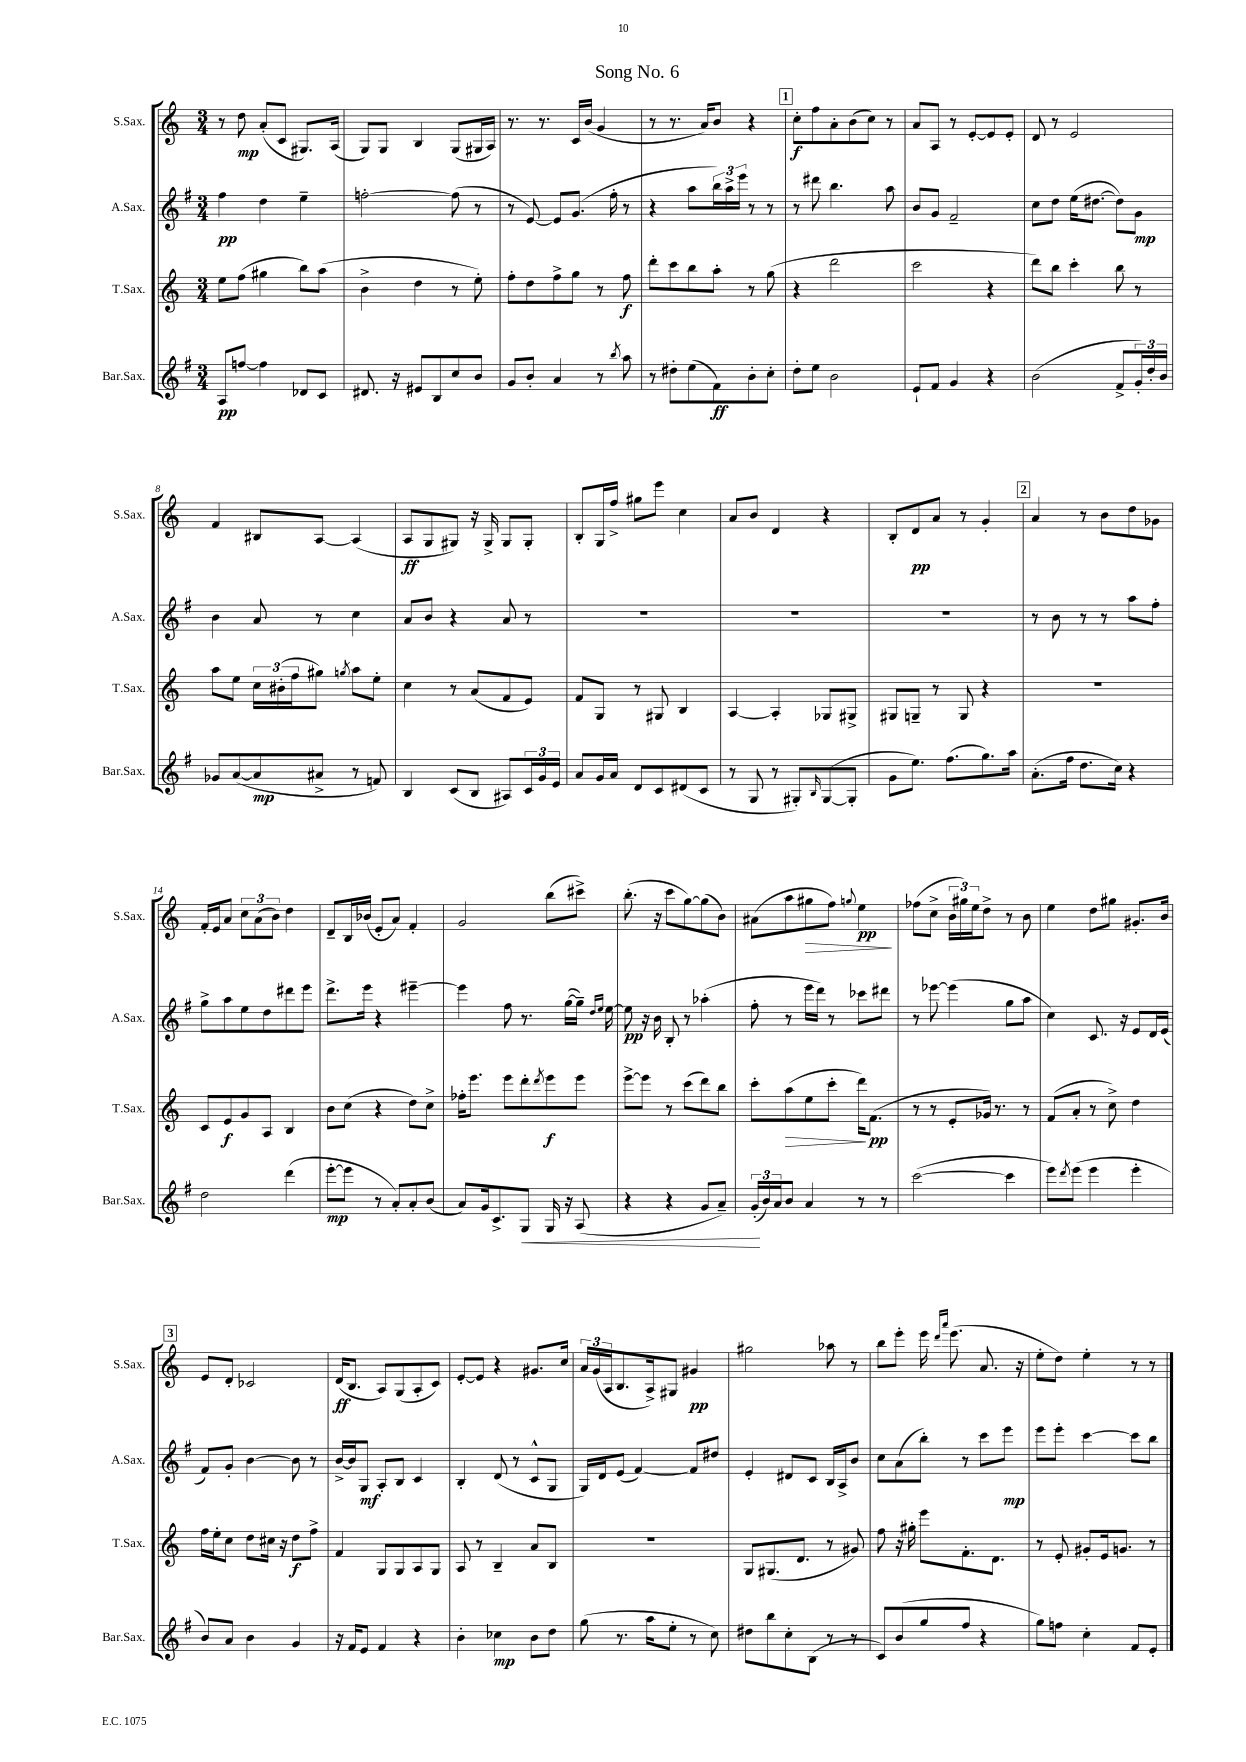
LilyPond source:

\header { title = "Song No. 6" }
<<
\new StaffGroup <<
\new Staff = "s0" \with { instrumentName = "S.Sax." shortInstrumentName = "S.Sax." } {
    \clef treble \key c \major \numericTimeSignature \time 3/4
    r8 d''8\mp a'8-.( c'8 gis8.) a16( |
    g8) g8 b4 g8( gis16 a16) |
    r8. r8. c'16 b'16( g'4 |
    r8 r8. a'16) b'8 r4 |
    \mark \markup { \box "1" } c''8-.\f f''8 a'8-. b'8( c''8) r8 |
    a'8 a8 r8 e'8~-. e'8 e'8-. |
    d'8 r8 e'2 |
    f'4 bis8 a8~ a4( |
    a8\ff g8 gis8) r16 gis16-> gis8 gis8-. |
    b8-. g16 f''16-> gis''8 e'''8 c''4 |
    a'8 b'8 d'4 r4 |
    b8-. d'8\pp a'8 r8 g'4-. |
    \mark \markup { \box "2" } a'4 r8 b'8 d''8 ges'8 |
    f'16-. e'16 a'8 \tuplet 3/2 { c''8 a'8( b'8) } d''4 |
    d'8-- b16 bes'16( e'8-. a'8) f'4-. |
    g'2 b''8( cis'''8->) |
    b''8.-.( r16 c'''8 g''8~) g''8( b'8) |
    ais'8( a''8 gis''8\> f''8) \appoggiatura { g''8 } e''4\pp\! |
    fes''8( c''8-> \tuplet 3/2 { b'16 gis''16) e''16 } d''8-> r8 b'8 |
    e''4 d''8 gis''8 gis'8.-. b'16 |
    \mark \markup { \box "3" } e'8 d'8-. ces'2 |
    d'16\ff( b8. a8) g8( a8-. c'8) |
    e'8~-. e'8 r4 gis'8. c''16 |
    \tuplet 3/2 { a'16 g'16( a16 } b8. a16->) gis8 gis'4\pp |
    gis''2 aes''8 r8 |
    b''8 e'''8-. e'''16 \grace { d'''16 a'''16 } e'''8.( a'8. r16 |
    e''8-. d''8) e''4-. r8 r8 \bar "|." |
}
\new Staff = "s1" \with { instrumentName = "A.Sax." shortInstrumentName = "A.Sax." } {
    \clef treble \key g \major \numericTimeSignature \time 3/4
    fis''4\pp d''4 e''4-- |
    f''2~-. f''8( r8 |
    r8 e'8~) e'8 g'8.( fis''16-. r8 |
    r4 a''8 \tuplet 3/2 { b''16) a''16-> e'''16 } r8 r8 |
    \mark \markup { \box "1" } r8 dis'''8 b''4. a''8 |
    b'8 g'8 fis'2-- |
    c''8 d''8 e''16( dis''8.~ dis''8) g'8\mp |
    b'4 a'8 r8 c''4 |
    a'8 b'8 r4 a'8 r8 |
    R2. |
    R2. |
    R2. |
    \mark \markup { \box "2" } r8 b'8 r8 r8 a''8 fis''8-. |
    g''8-> a''8 e''8 d''8 dis'''8 e'''8 |
    d'''8.-> e'''16 r4 eis'''4~-- |
    eis'''4 fis''8 r8. g''16~( g''16--) \grace { d''16 e''16 } e''16~ |
    e''8\pp r16 b'16 b8-. r8 aes''4-.( |
    fis''8-. r8 e'''16 d'''16) r8 ces'''8 dis'''8 |
    r8 ees'''8~ ees'''4( g''8 a''8 |
    c''4) c'8. r16 e'8 d'16 e'16( |
    \mark \markup { \box "3" } fis'8) g'8-. b'4~ b'8 r8 |
    b'16~-> b'16 g8\mf a8-. b8 c'4 |
    b4-. d'8( r8 c'8-^ g8 |
    g16) d'16 e'8( fis'4~) fis'8 dis''8 |
    e'4-. dis'8 c'8 b16 a16-> b'8 |
    c''8 a'8( b''8-.) r8 c'''8 e'''8\mp |
    e'''8 e'''8-. c'''4~ c'''8 b''8 \bar "|." |
}
\new Staff = "s2" \with { instrumentName = "T.Sax." shortInstrumentName = "T.Sax." } {
    \clef treble \key c \major \numericTimeSignature \time 3/4
    e''8 f''8( gis''4 b''8) a''8( |
    b'4-> d''4 r8 e''8-.) |
    f''8-. d''8 f''8-> g''8 r8 f''8\f |
    d'''8-. c'''8 b''8 a''8-. r8 g''8( |
    \mark \markup { \box "1" } r4 d'''2 |
    c'''2 r4 |
    d'''8) b''8 c'''4-. b''8 r8 |
    a''8 e''8 \tuplet 3/2 { c''16 bis'16-.( f''16 } gis''8) \acciaccatura { g''8 } a''8 e''8-. |
    c''4 r8 a'8( f'8 e'8) |
    f'8 g8 r8 gis8 b4 |
    a4~ a4-. ges8 gis8-> |
    gis8 g8-- r8 g8 r4 |
    \mark \markup { \box "2" } R2. |
    c'8 e'8\f g'8 a8 b4 |
    b'8 c''8( r4 d''8) c''8-> |
    fes''16-. e'''8. e'''8 d'''8-. \acciaccatura { d'''8 } e'''8\f e'''8 |
    e'''8~-> e'''8 r8 c'''8( d'''8) b''8 |
    c'''8-. a''8\>( e''8 c'''8-. d'''16\!) f'8.\pp( |
    r8 r8 e'8-. ges'16) r8. r8 |
    f'8( a'8-. r8 c''8->) d''4 |
    \mark \markup { \box "3" } f''16 e''16-. c''8 d''8 cis''16 r16 d''8\f f''8-> |
    f'4 g8 g8 a8 g8 |
    a8 r8 b4-- a'8 b8 |
    R2. |
    g8 gis8.( d'8. r8 gis'8) |
    f''8 r16 gis''16-. e'''8 f'8.-. d'8. |
    r8 e'8-. gis'8-. e'16 g'8. r8 \bar "|." |
}
\new Staff = "s3" \with { instrumentName = "Bar.Sax." shortInstrumentName = "Bar.Sax." } {
    \clef treble \key g \major \numericTimeSignature \time 3/4
    a8\pp f''8~ f''4 des'8 c'8 |
    dis'8. r16 eis'8 b8 c''8 b'8 |
    g'8 b'8-. a'4 r8 \acciaccatura { b''8 } a''8 |
    r8 dis''8-. e''8( fis'8\ff) b'8-. c''8-. |
    \mark \markup { \box "1" } d''8-. e''8 b'2 |
    e'8-! fis'8 g'4 r4 |
    b'2( fis'8-> \tuplet 3/2 { g'16-.) d''16-. b'16 } |
    ges'8 a'8~( a'8\mp ais'8-> r8 f'8) |
    b4 c'8( b8 ais8) \tuplet 3/2 { c'16 g'16 e'16 } |
    a'8 g'16 a'16 d'8 c'8 dis'8( c'8 |
    r8 g8 r8 gis8-.) \grace { b16 } gis8~( gis8-. |
    g'8 e''8.) fis''8.( g''8.) a''16 |
    \mark \markup { \box "2" } a'8.-.( fis''16 d''8. c''16) r4 |
    d''2 d'''4( |
    e'''8~-.\mp e'''8 r8 a'8-.) a'8-. b'8( |
    a'8) g'16 c'8.-> g8\< g16 r16 a8( |
    r4 r4 g'8 a'8--) |
    \tuplet 3/2 { g'16-.\!( b'16) a'16 } b'8 a'4 r8 r8 |
    c'''2~( c'''4 |
    e'''8) \acciaccatura { d'''8 } e'''8( e'''4 e'''4-. |
    \mark \markup { \box "3" } b'8) a'8 b'4 g'4 |
    r16 fis'16 e'8 fis'4 r4 |
    b'4-. ces''4\mp b'8 d''8 |
    g''8( r8. a''16 e''8-. r8 c''8) |
    dis''8 b''8 c''8-. b8( r8 r8 |
    c'8) b'8( g''8 fis''8 r4 |
    g''8) f''8 c''4-. fis'8 e'8-. \bar "|." |
}
>>
>>
